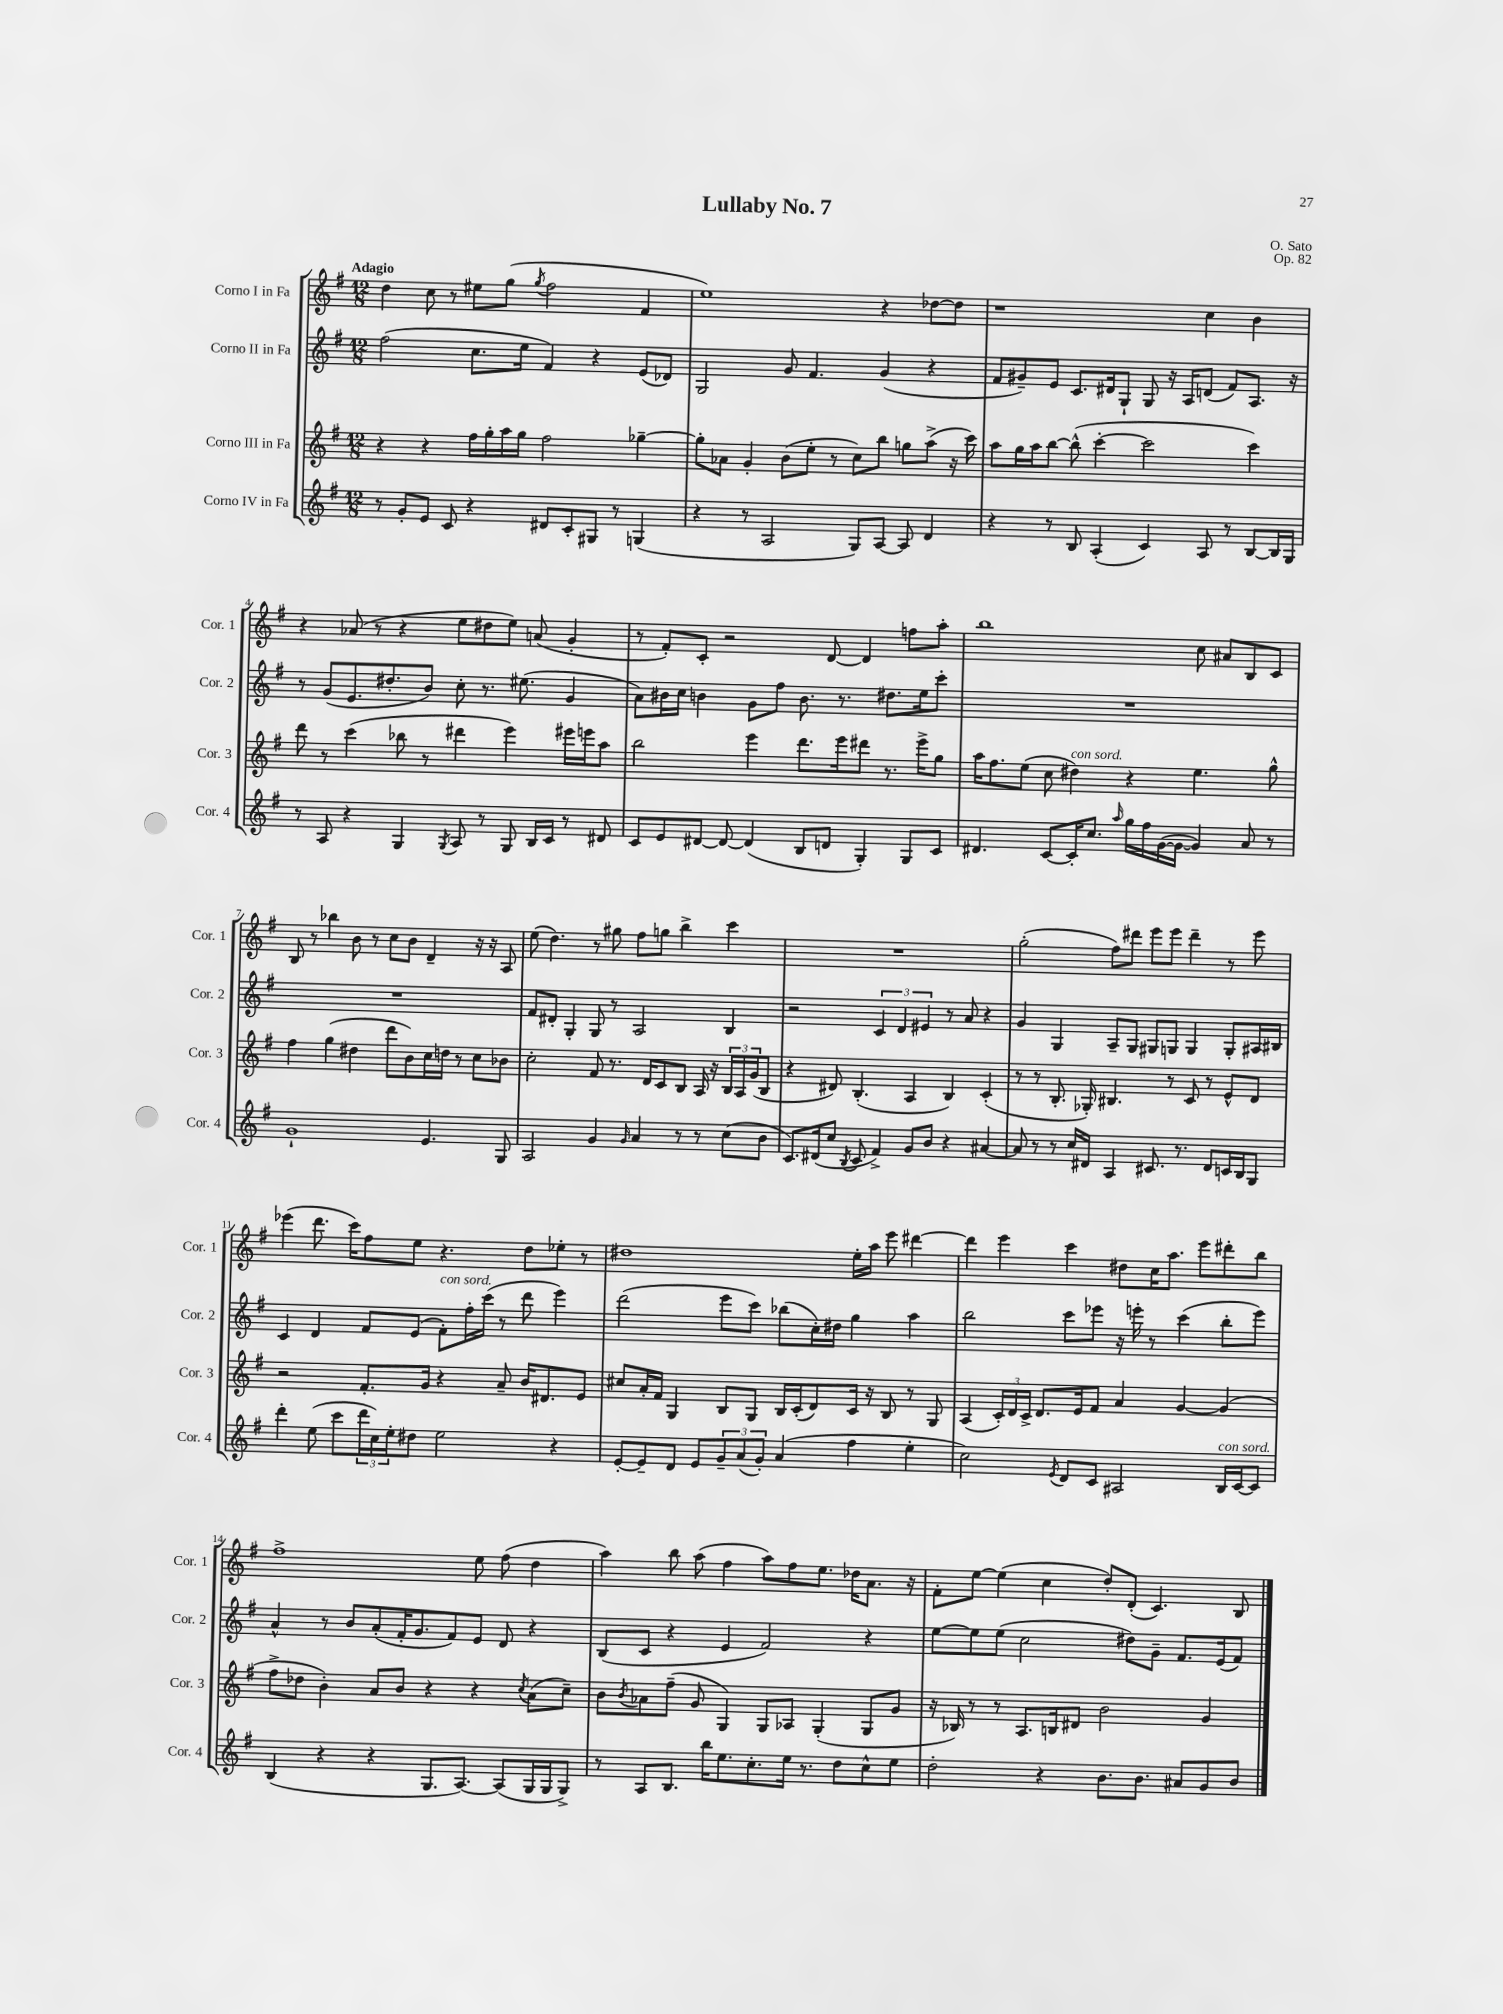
\header { title = "Lullaby No. 7" composer = "O. Sato" opus = "Op. 82" }
<<
\new StaffGroup <<
\new Staff = "s0" \with { instrumentName = "Corno I in Fa" shortInstrumentName = "Cor. 1" } {
    \clef treble \key g \major \numericTimeSignature \time 12/8 \tempo "Adagio"
    d''4 c''8 r8 eis''8 g''8( \acciaccatura { g''8 } fis''2 fis'4 |
    e''1) r4 des''8~ des''8 |
    r1 c''4 b'4 |
    r4 aes'8( r8 r4 e''8 dis''8 e''8) a'8( g'4-. |
    r8 fis'8-.) c'8-. r2 d'8~ d'4 f''8 a''8-. |
    b''1 c''8 ais'8 b8 c'8 |
    b8 r8 bes''4 b'8 r8 c''8 b'8 d'4-- r16 r16 a8 |
    e''8( d''4.) r8 gis''8 fis''8 g''8 b''4-> c'''4 |
    R1. |
    g''2-.( fis''8) dis'''8 e'''8 e'''8 dis'''4-- r8 e'''8 |
    ees'''4( d'''8. c'''16) fis''8 e''8 r4. d''8 ees''8-. r8 |
    dis''1 e''16-. a''16 e'''8 dis'''4~ |
    dis'''4 e'''4 c'''4 dis''8 c''16 a''8. e'''8 dis'''8-. b''8 |
    fis''1-> e''8 fis''8( d''4 |
    a''4) b''8 a''8( fis''4 a''8) fis''8 e''8. des''16 a'8. r16 |
    fis'8-. e''8~ e''4( c''4 d''8-.) d'8-.( c'4.) b8 \bar "|." |
}
\new Staff = "s1" \with { instrumentName = "Corno II in Fa" shortInstrumentName = "Cor. 2" } {
    \clef treble \key g \major \numericTimeSignature \time 12/8
    fis''2( c''8. e''16 fis'4) r4 e'8( des'8) |
    g2 g'8 fis'4. g'4( r4 |
    fis'8 gis'8--) e'8 c'8. dis'16 g8-! g8 r16 a16 d'8( fis'8) a8. r16 |
    r8 g'8( e'8. dis''8.-. b'8) c''8-. r8. eis''8.( g'4 |
    a'8) bis'16 c''16 b'4 g'8 fis''8 b'8. r8. dis''8. e''16 c'''8-. |
    R1. |
    R1. |
    fis'8 dis'8-. g4-. g8 r8 a2 b4 |
    r2 \tuplet 3/2 { c'4 d'4 eis'4 } r8 a'8 r4 |
    g'4 g4 a8-- g8 gis8 g8 g4 g8-. ais16 bis16 |
    c'4 d'4 fis'8 e'8( fis'8-.^\markup { \italic "con sord." }) fis''16-. c'''16( r8 d'''8 e'''4) |
    d'''2( e'''8 c'''8) bes''8( c''16-.) dis''16 g''4 a''4 |
    b''2 c'''8 ees'''8 r16 e'''16-. r8 c'''4( b''8-. e'''8) |
    a'4-^ r8 b'8 a'8-.( fis'16-. g'8. fis'8) e'8 d'8 r4 |
    b8( c'8 r4 e'4 fis'2) r4 |
    e''8~ e''8 e''8( c''2 dis''8) g'8-- fis'8. e'16( fis'8) \bar "|." |
}
\new Staff = "s2" \with { instrumentName = "Corno III in Fa" shortInstrumentName = "Cor. 3" } {
    \clef treble \key g \major \numericTimeSignature \time 12/8
    r4 r4 fis''16 g''16-. a''16 g''16 fis''2 ges''4~-- |
    ges''8-. aes'8 g'4-. b'8( e''8-. r8 c''8) b''8 g''8 a''8->( r16 c'''16) |
    a''8 g''16 a''16 b''8~ b''8-^( c'''4~-. c'''2 c'''4) |
    d'''8 r8 c'''4( bes''8 r8 dis'''4 e'''4) eis'''16 e'''16 a''8 |
    b''2 e'''4 d'''8. e'''16 dis'''8 r8. e'''16-> g''8 |
    a''16 fis''8. e''8( c''8 dis''4^\markup { \italic "con sord." }) r4 e''4. g''8-^ |
    fis''4 g''4( dis''4 d'''8 b'8) c''16 d''16 r8 c''8 bes'8 |
    c''2-. fis'8 r8. d'16 c'8 b8 a16 r16 \tuplet 3/2 { b16 a16 g'16( } b8 |
    r4 dis'8) b4.-.( a4 b4) c'4-.( |
    r8 r8 b8.-. ges16-.) bis4. r8 c'8 r8 e'8-^ d'8 |
    r2 fis'8.-. g'16 r4 a'8-- b'16 dis'8. e'8 |
    cis''8 a'16-. fis'16 g4 b8 g8 b16 c'16-.( d'8) c'16 r16 b8 r8 g8 |
    a4( \tuplet 3/2 { c'16-.) d'16 c'16-> } d'8. e'16 fis'8 a'4 g'4~ g'4( |
    fis''8-> des''8 b'4-.) a'8 b'8 r4 r4 \acciaccatura { c''8 } a'8( c''8--) |
    b'8 \acciaccatura { b'8 } aes'8 fis''8--( g'8 g4) g8 aes8 g4-.( g8 g'8 |
    r16 bes16) r8 r8 a8. b16 dis'8 b'2 g'4 \bar "|." |
}
\new Staff = "s3" \with { instrumentName = "Corno IV in Fa" shortInstrumentName = "Cor. 4" } {
    \clef treble \key g \major \numericTimeSignature \time 12/8
    r8 g'8-. e'8 c'8 r4 dis'8 c'8-. gis8 r8 g4( |
    r4 r8 a2 g8) a8~ a8 d'4 |
    r4 r8 b8 a4-.( c'4) a8 r8 b8~ b16 g16 |
    r8 a8 r4 g4 \acciaccatura { g8 } a8 r8 g8 b16 c'16 r8 dis'8 |
    c'8 e'8 dis'8~ dis'8~ dis'4( b8 d'8 g4-.) g8 c'8 |
    dis'4. c'8~ c'16-. c''8. \grace { a''16 } g''16 fis''16 g'16~( g'16~ g'4) a'8 r8 |
    g'1-! e'4. g8 |
    a2 g'4 \grace { g'16 } a'4 r8 r8 c''8( b'8 |
    c'8.) dis'16( c''8 \acciaccatura { b8 } c'8 fis'4->) g'8 b'8 r4 ais'4~ |
    ais'8 r8 r8 c''16 dis'16 a4 cis'8. r8. dis'8 c'16 b16 g8 |
    d'''4-. e''8( c'''8 \tuplet 3/2 { d'''16 c''16) e''16-. } dis''8 e''2 r4 |
    e'8~-. e'8-- d'8 e'8 \tuplet 3/2 { g'8-- a'8( g'8-.) } a'4( fis''4 e''4-. |
    c''2) \acciaccatura { e'8 } d'8 c'8 ais2 b16^\markup { \italic "con sord." } c'16~ c'8 |
    b4( r4 r4 g8. a8.~) a8( g16 g16 g8->) |
    r8 a8 b8. b''16 e''8. c''8.-. e''16 r8. d''8 c''8-^ e''8 |
    d''2-. r4 b'8. b'8. ais'8 g'8 b'8 \bar "|." |
}
>>
>>
